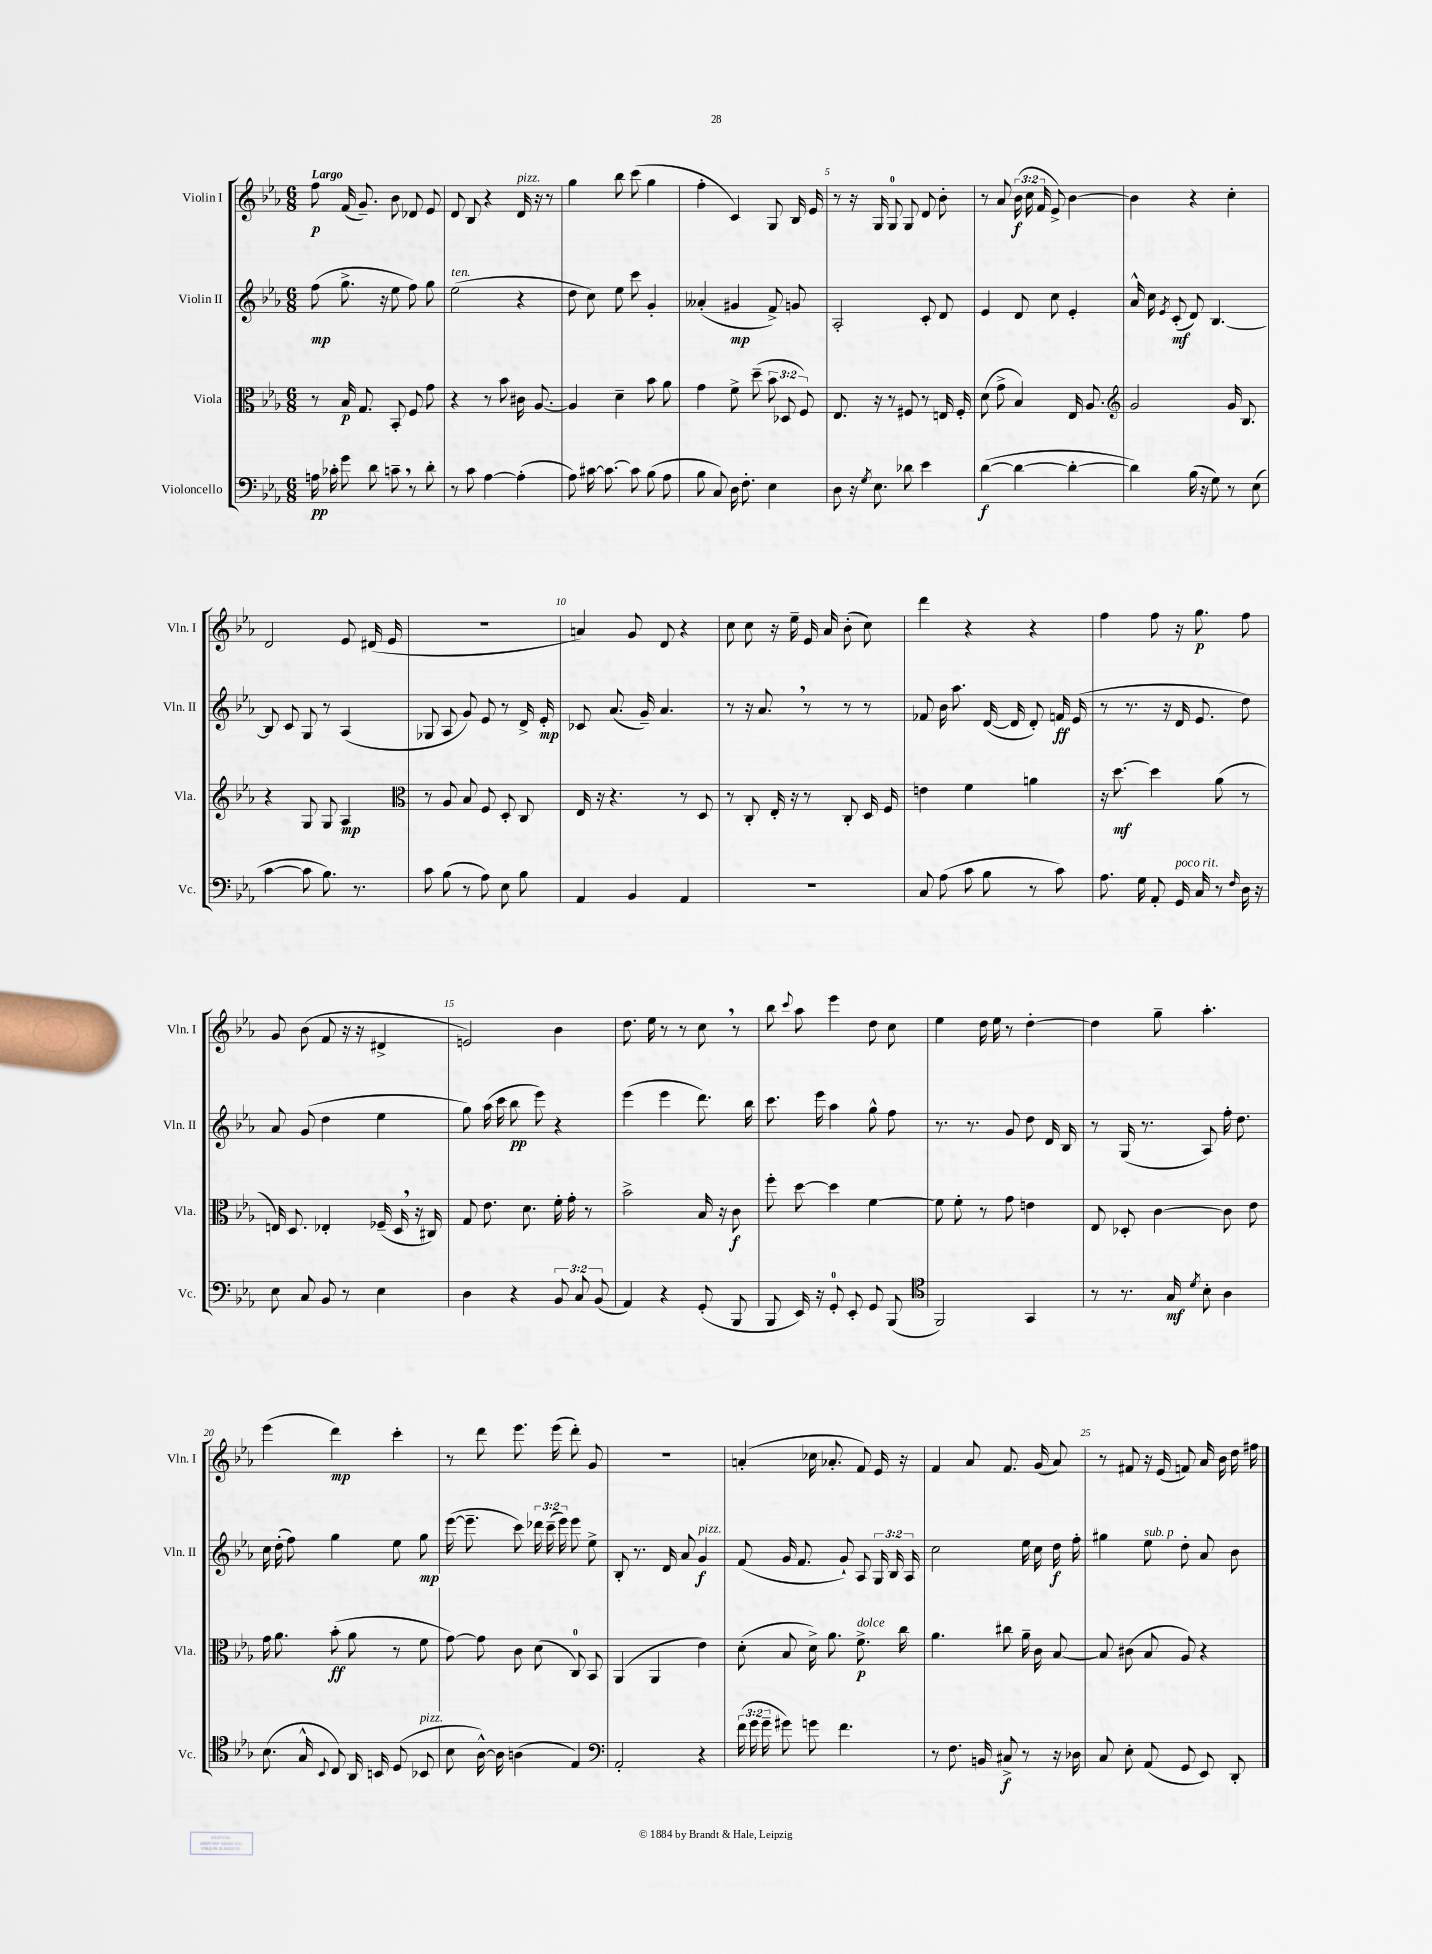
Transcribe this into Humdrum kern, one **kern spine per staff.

**kern	**kern	**kern	**kern
*staff4	*staff3	*staff2	*staff1
*clefF4	*clefC3	*clefG2	*clefG2
*k[b-e-a-]	*k[b-e-a-]	*k[b-e-a-]	*k[b-e-a-]
*M6/8	*M6/8	*M6/8	*M6/8
16A	8r	(8ff	8ff
16c-'	.	.	.
8g	16B-	8.gg^	(16f
.	8.G	.	8.g~)
8d	.	.	.
.	.	16r	.
8c~	8BB-'	8ee-	8b-
8r	8F	8ff)	8d-
8d'	8g	8gg	8e-
=	=	=	=
8r	4r	(2ee-	8d
8c	.	.	8B-
[4A-	8r	.	4r
.	8b-	.	.
(4A-']	16c#	4r	16d
.	[8.A-	.	16r
.	.	.	8r
=	=	=	=
8A-)	4A-]	8dd	4gg
[16c#	.	8cc)	.
8.c#_	.	.	.
.	4d~	8ee-	8bb-
8c#]	.	8ccc	(8ccc
(8B-	8b-	4g'	4gg
8A-	8a-	.	.
=	=	=	=
8B-	4g	(4a--'	4ff'
8C)	.	.	.
16D	8f^	4g#	4c)
8.F'	.	.	.
.	(8dd~	.	.
4E-	12b-	8f^)	8G
.	12D-	.	.
.	.	8g	16B-
.	12F)	.	.
.	.	.	16e-
=	=	=	=
8D	8.E-	2A-'	8r
16r	.	.	16r
8qG	.	.	.
8.E-	16r	.	16G
.	8r	.	8G
8d-	8F#	.	8G
4e-	8r	8c'	8d
.	16E	8d	8b-'
.	16F#'	.	.
=	=	=	=
([4d	(8d	4e-	8r
.	8g^	.	8a-
4d_	4B-)	8d	(24b-
.	.	.	24cc
.	.	.	24f
.	.	8cc	8e-^)
4d'_	16E-	4e-'	[4b-
.	8.A-	.	.
=	=	=	=
*	*clefG2	*	*
4d])	2g	16a-^^	4b-]
.	.	16cc	.
.	.	8qe-	.
.	.	(8c'	.
(16B-	.	8d)	4r
16r	.	.	.
8G)	.	[4.B-	.
8r	16g	.	4cc'
.	8.B-	.	.
(8E-	.	.	.
=	=	=	=
[4c	4r	8B-]	2d
.	.	8c	.
8c]	8G	8G	.
8.B-)	8G	8r	.
.	4A-	(4A-	8e-
8.r	.	.	.
.	.	.	(16d#
.	.	.	16e-
=	=	=	=
*	*clefC3	*	*
8c	8r	8G-	2.r
(8B-	8A-	8A-	.
8r	8B-	8g)	.
8A-)	8F	8e-	.
8E-	8D'	8r	.
8B-	8C	16d^	.
.	.	16e-'	.
=	=	=	=
4AA-	16E-	8c-	4a)
.	16r	.	.
.	4.r	(8.a-	.
4BB-	.	.	8g
.	.	16g~)	.
.	.	4.a-	8d
4AA-	8r	.	4r
.	8D	.	.
=	=	=	=
2.r	8r	8r	8cc
.	8C'	16r	8cc
.	.	8.a-	.
.	16E-'	.	16r
.	16r	.	16ee-~
.	8r	8r	16e-
.	.	.	16a-
.	8C'	8r	(8b-'
.	16D	8r	8cc)
.	16F	.	.
=	=	=	=
8C	4e	8f-	4ddd
(8A-	.	16b-	.
.	.	8.aa-	.
8c	4f	.	4r
8B-	.	([16d	.
.	.	16d]	.
8r	4a	8d')	4r
8c)	.	16f	.
.	.	(16e-	.
=	=	=	=
8.A-	16r	8r	4ff
.	[8.dd	.	.
.	.	8.r	.
16G	.	.	.
8AA-'	4dd]	.	8ff
.	.	16r	.
16GG	.	16d	16r
16C	.	8.e-	8.gg
8r	(8a-	.	.
16qqF	.	.	.
16D	8r	8dd)	8ff
16r	.	.	.
=	=	=	=
8E-	16E)	8a-	8g
.	8.D	.	.
8C	.	(8g	(8b-
8BB-	4E-'	4dd	8f
8r	.	.	16r
.	.	.	16r
4E-	(16F-~	4ee-	4d#^
.	16D	.	.
.	16r	.	.
.	16C#)	.	.
=	=	=	=
4D	8G	8gg)	2e)
.	8.e-	(16aa-	.
.	.	16ccc	.
4r	.	8bb-	.
.	8.d	.	.
.	.	8eee-)	.
12BB-	16f'	4r	4b-
.	16g'	.	.
12C	.	.	.
.	8r	.	.
(12BB-	.	.	.
=	=	=	=
4AA-)	2b-^	(4eee-	8.dd
.	.	.	16ee-
4r	.	4eee-	8r
.	.	.	8r
(8GG'	16B-	8.ddd)	8cc
.	16r	.	.
8BBB-	8c	.	8r
.	.	16bb-	.
=	=	=	=
8BBB-	8ff'	8.ccc	8bb-
.	.	.	8qqccc
16EE-)	[8dd	.	8aa-
16r	.	16eee-	.
8GG'	4dd]	4aa-	4eee-
8EE-'	.	.	.
8GG	[4f	8gg^^	8dd
(8BBB-	.	8ff	8cc
=	=	=	=
*clefC4	*	*	*
2FF)	8f]	8.r	4ee-
.	8f'	.	.
.	.	8.r	.
.	8r	.	16dd
.	.	.	16ee-
.	8g	8g	8r
4GG	4e	8dd	[4dd'
.	.	16d	.
.	.	16B-	.
=	=	=	=
8r	8E-	8r	4dd]
8.r	8D-'	(16G	.
.	.	8.r	.
.	[4c	.	8gg~
16G	.	.	.
8qd	.	.	.
8B-'	.	8A-)	4.aa-'
4A-	8c]	16ff'	.
.	.	8.dd	.
.	8e-	.	.
=	=	=	=
(8.B-	16g	16cc	(4eee-
.	8.a-	(16dd'	.
.	.	8ff)	.
16G^^	.	.	.
8qqBB-	.	.	.
8C)	(8b-'	4gg	4ddd)
16AA-	8a-	.	.
16BB	.	.	.
(8D	8r	8ee-	4ccc'
8BB-	8f	8gg	.
=	=	=	=
8B-	[8g)	([16eee-	8r
.	.	8.eee-~]	.
[16A-^^)	8g]	.	8ddd
16A-]	.	.	.
(4A	8c	8ccc)	8.eee-
.	(8d	24ddd-	.
.	.	(24ccc~	.
.	.	.	(16eee-
.	.	24eee-)	.
4E-)	8C)	8eee-	8ddd')
.	8BB-	8ee-^	8g
=	=	=	=
*clefF4	*	*	*
2AA-'	(4AA-	8B-'	2.r
.	.	8.r	.
.	4AA-	.	.
.	.	16d	.
.	.	8a-	.
4r	4e-)	4g	.
=	=	=	=
(24f	(8d'	(8f	(4a'
24g	.	.	.
24g~	.	.	.
8g#)	8B-	16g	.
.	.	8.f	.
8g	16d^)	.	16cc-
.	8.a-	.	8.a-'
4.f	.	8g`)	.
.	8.f^	8A-	8f)
.	.	24G	16e-
.	.	24B-	.
.	16cc	.	16r
.	.	24A-	.
=	=	=	=
8r	4.a-	2cc	4f
8.F	.	.	.
.	.	.	8a-
16BB	.	.	.
8C#^	8cc#	.	8.f
8r	16a-~	16ee-	.
.	16c	16cc	(16g
16r	[8B-	16dd	8a-)
16D-	.	16ff'	.
=	=	=	=
8C	8B-]	4gg#	8r
8E-'	(8c#	.	8f#
(8AA-	8B-	8ee-	16r
.	.	.	(16e-
8GG	8A-)	8dd'	8f)
8EE-)	4r	8a-	16a-
.	.	.	16b-
8DD'	.	8b-	16dd
.	.	.	16ff#
==	==	==	==
*-	*-	*-	*-
